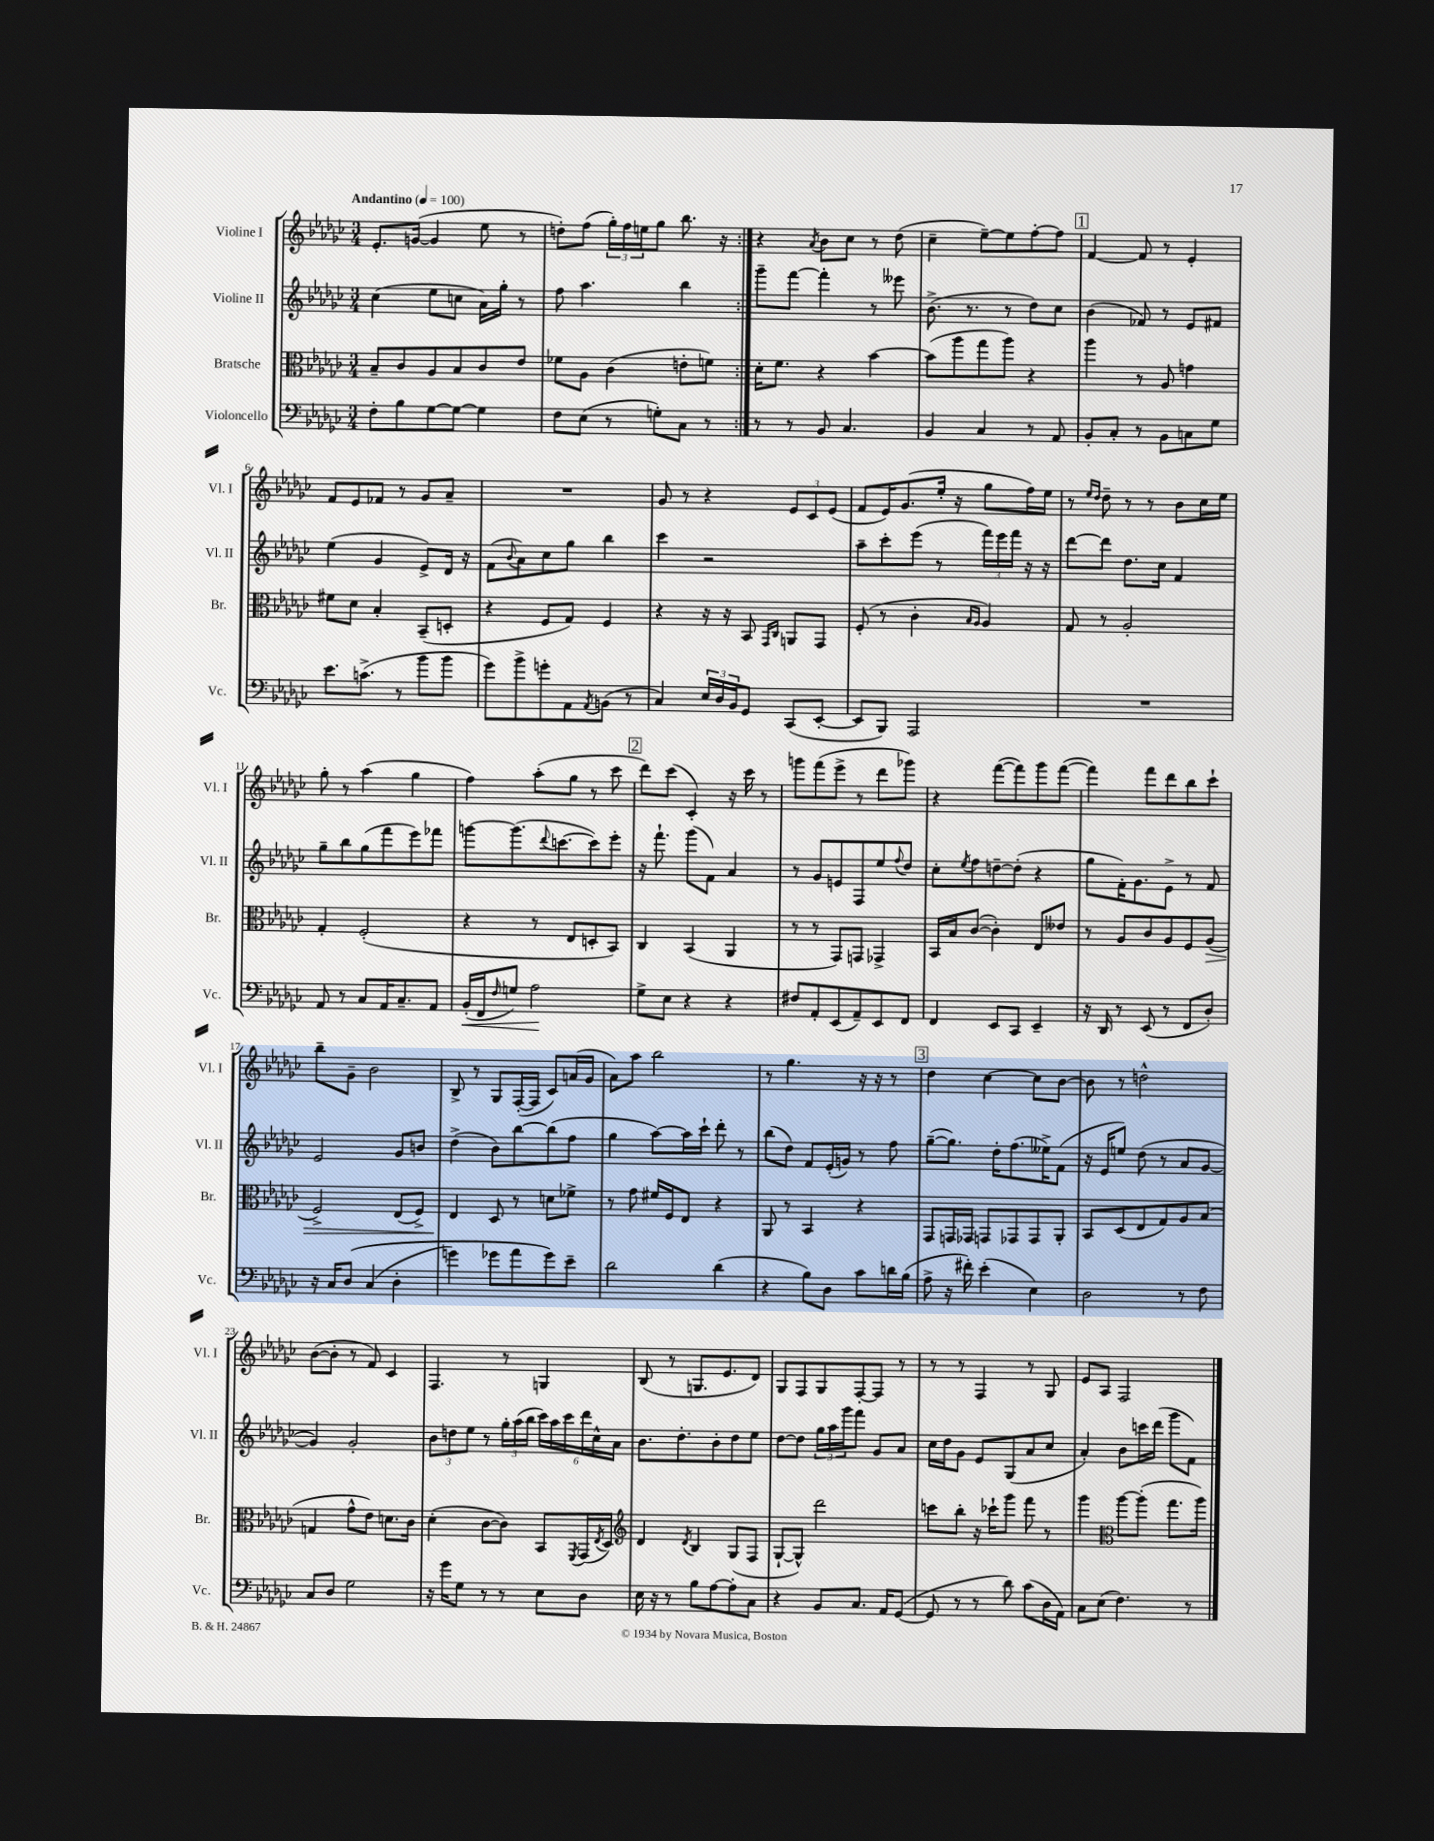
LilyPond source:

<<
\new StaffGroup <<
\new Staff = "s0" \with { instrumentName = "Violine I" shortInstrumentName = "Vl. I" } {
    \clef treble \key ges \major \numericTimeSignature \time 3/4 \tempo "Andantino" 4 = 100
    \repeat volta 2 { ees'8.-. g'16~( g'4 ees''8 r8 |
    d''8-.) f''8( \tuplet 3/2 { ges''16-.) f''16 e''16 } ges''8 bes''8. r16 | }
    r4 \acciaccatura { aes'8 } bes'8 ces''8 r8 des''8( |
    ces''4-- ees''8~--) ees''8 f''8~-. f''8 |
    \mark \markup { \box "1" } f'4~ f'8 r8 ees'4-. |
    f'8 ees'8 fes'8 r8 ges'8 aes'8-- |
    R2. |
    ges'8 r8 r4 \tuplet 3/2 { ees'8 ces'8 ees'8( } |
    f'8 ees'16) ges'8.( ees''16-. r16 ges''8 f''16) ees''16 |
    r8 \grace { ees''16 des''16 } des''8-- r8 r8 bes'8 ces''16 ees''16 |
    ges''8-. r8 aes''4( ges''4 |
    f''4) aes''8-.( ges''8 r8 ces'''8 |
    \mark \markup { \box "2" } des'''8) ces'''8( ces'4-.) r16 ces'''16 r8 |
    g'''8 f'''8( ees'''8-> r8 des'''8 ges'''8) |
    r4 f'''8~( f'''8) ges'''8 f'''8~( |
    f'''4) f'''8 des'''8 bes''8 ces'''8-! |
    bes''8-- ges'8-- bes'2 |
    bes8-> r8 ges8 f16~-.( f16 ces'8) a'16( ges'16 |
    aes'8) aes''8 bes''2 |
    r8 ges''4. r16 r16 r8 |
    \mark \markup { \box "3" } des''4 ces''4~ ces''8 bes'8~ |
    bes'8 r8 d''2-^ |
    bes'8~( bes'8-. r8 f'8) ces'4 |
    f4. r8 g4 |
    bes8( r8 g8. ees'8. des'8) |
    ges8 f8 ges8 f8~-. f8 r8 |
    r8 r8 f4 r8 ges8 |
    ees'8 aes8 f2 \bar "|." |
}
\new Staff = "s1" \with { instrumentName = "Violine II" shortInstrumentName = "Vl. II" } {
    \clef treble \key ges \major \numericTimeSignature \time 3/4
    \repeat volta 2 { ces''4( ees''8 c''8 aes'16) ges''16-. r8 |
    f''8 aes''4. bes''4 | }
    ges'''8-- f'''8~ f'''4-. r8 eeses'''8 |
    bes'8.->( r8. r8 des''8) ces''8 |
    \mark \markup { \box "1" } bes'4( fes'8) r8 ees'8 fis'8 |
    ees''4( ges'4 ees'8->) des'16 r16 |
    f'8( \appoggiatura { bes'8 } aes'8) ces''8 ges''8 bes''4 |
    ces'''4 r2 |
    aes''8-- ces'''8-. ees'''8( r8 \tuplet 3/2 { f'''16) ees'''16 f'''16 } r16 r16 |
    des'''8~ des'''8 des''8. ces''16 f'4 |
    ges''8-- bes''8 ges''8( f'''8 ees'''8) fes'''8 |
    g'''8~ g'''8.( \appoggiatura { des'''8 } c'''8.~ c'''8) ees'''8-. |
    \mark \markup { \box "2" } r16 f'''8.-! ges'''8( f'8) aes'4 |
    r8 ges'8 e'8 f8 ees''8 \appoggiatura { f''8 } des''8 |
    ces''8-. \acciaccatura { ees''8 } f''8 d''8~-- d''8-.( r4 |
    ges''8 f'16-.) ges'8. ees'8-> r8 f'8 |
    ees'2 ges'8 b'8 |
    des''4->( bes'8) bes''8~ bes''8( f''8 |
    ges''4 aes''8~) aes''16 ces'''16-! des'''8-. r8 |
    bes''8( des''8) f'8 ees'16-.( g'16) r8 f''8 |
    \mark \markup { \box "3" } ges''8~--( ges''8.) des''16-. f''8.( eeses''16->) f'8( |
    r16 ees'16 e''8) des''8( r8 aes'8 ges'8~ |
    ges'4) ges'2-. |
    \tuplet 3/2 { bes'8 d''8 ees''8 } r8 \tuplet 3/2 { ges''16-. aes''16( bes''16 } \tuplet 6/4 { ces'''16) aes''16 ces'''16 des'''16 ces''16-^ aes'16 } |
    bes'8. des''8.-. bes'8-. des''8 ees''8 |
    des''8~ des''8 \tuplet 3/2 { ges''16 aes''16 ges'''16 } f'''8 ges'8 aes'8 |
    ces''16 des''16 ges'8 ees'8 ges8( aes'8 ces''8 |
    aes'4-.) bes'8 c'''16 des'''16( ges'''8 f'8) \bar "|." |
}
\new Staff = "s2" \with { instrumentName = "Bratsche" shortInstrumentName = "Br." } {
    \clef alto \key ges \major \numericTimeSignature \time 3/4
    \repeat volta 2 { bes8-- ces'8 aes8 bes8 ces'8 ees'8 |
    fes'8 aes8 ces'4( e'8-. f'8) | }
    des'16-. f'8. r4 bes'4~ |
    bes'8( aes''8 ges''8 aes''8) r4 |
    \mark \markup { \box "1" } aes''4 r8 aes8 g'4 |
    fis'8 des'8 bes4-. bes,8--( d8-. |
    r4 f8 ges8) f4 |
    r4 r16 r16 bes,8 \grace { ges,16 ces16 } a,8 ges,8 |
    f8-.( r8 ces'4-. \grace { bes16 aes16 } aes4) |
    ges8 r8 aes2-. |
    ges4-. f2-.( |
    r4 r8 ees8 d8-. bes,8) |
    \mark \markup { \box "2" } ces4 bes,4( aes,4 |
    r8 r8 ges,8) g,8 ges,4-> |
    bes,16 bes16 ces'8~( ces'4-.) ees8 eeses'8 |
    r8 aes8 ces'8 aes8 f8 aes8\>( |
    f2->) ees8( f8->) |
    ees4\! des8 r8 d'8 fes'8-> |
    r8 ges'8 fis'16 f16 ees8 r4 |
    aes,8 r8 bes,4 r4 |
    \mark \markup { \box "3" } ges,8 g,16 ges,16 g,8 ges,8 ges,8 aes,8-. |
    bes,8 des8( ees8 ges8) aes8 bes8( |
    g4 ges'8-^ ees'8) d'8. ces'16 |
    des'4-.( ces'8~ ces'8) bes,8 \acciaccatura { f,8 } ges,16( \acciaccatura { ees8 } des16) |
    \clef treble des'4 \acciaccatura { des'8 } bes4 ges8( f8 |
    ges8~-! ges8-^) des'''2 |
    c'''8 bes''8-. r16 ces'''16-! ges'''8 f'''8 r8 |
    ges'''4 \clef alto aes''8~ aes''8-.( ges''8. aes''16) \bar "|." |
}
\new Staff = "s3" \with { instrumentName = "Violoncello" shortInstrumentName = "Vc." } {
    \clef bass \key ges \major \numericTimeSignature \time 3/4
    \repeat volta 2 { f8-. bes8 ges8~ ges8~ ges4 |
    f8 ees8( r8 g8-.) ces8 r8 | }
    r8 r8 bes,8 ces4. |
    bes,4 ces4 r8 aes,8 |
    \mark \markup { \box "1" } bes,8-. ces8-. r8 bes,8 c8 ges8 |
    ees'8. c'8.->( r8 bes'8 bes'8 |
    ges'8) bes'8-> g'8-. aes,8 \acciaccatura { aes,8 } b,8( r8 |
    ces4) \tuplet 3/2 { ees16 des16 bes,16 } ges,8 ces,8( ees,8~-. |
    ees,8 bes,,8) aes,,2 |
    R2. |
    aes,8 r8 ces8 aes,16 ces8.-- aes,8 |
    bes,16-.\<( f,16 \grace { f16 } g8) aes2\! |
    \mark \markup { \box "2" } ges8-> ees8 r4 r4 |
    fis8 aes,8-. ees,8( aes,8--) ees,8 f,8 |
    f,4 ees,8 ces,8 ees,4-- |
    r16 des,16 r8 ees,8( r8 f,8 des8-.) |
    r16 ces16 des8\( ces4( des4-. |
    g'4) ges'8 aes'8 ges'8\) ees'8-- |
    des'2 des'4( |
    r4 bes8) des8 ces'8 d'16 bes16( |
    \mark \markup { \box "3" } aes8-> r16 fis'16-.) ees'4-.( ees4) |
    des2 r8 f8 |
    ces8 des8 ges2 |
    r16 ges'16 ges8 r8 r8 ees8 des8 |
    ees16 r16 r8 bes8 aes8~ aes8-. ces8 |
    r4 bes,8 ces8. aes,16 ges,8~( |
    ges,8 r8 r8 des'8) ces'8( des16 aes,16) |
    ces8 ees8( f4.) r8 \bar "|." |
}
>>
>>
